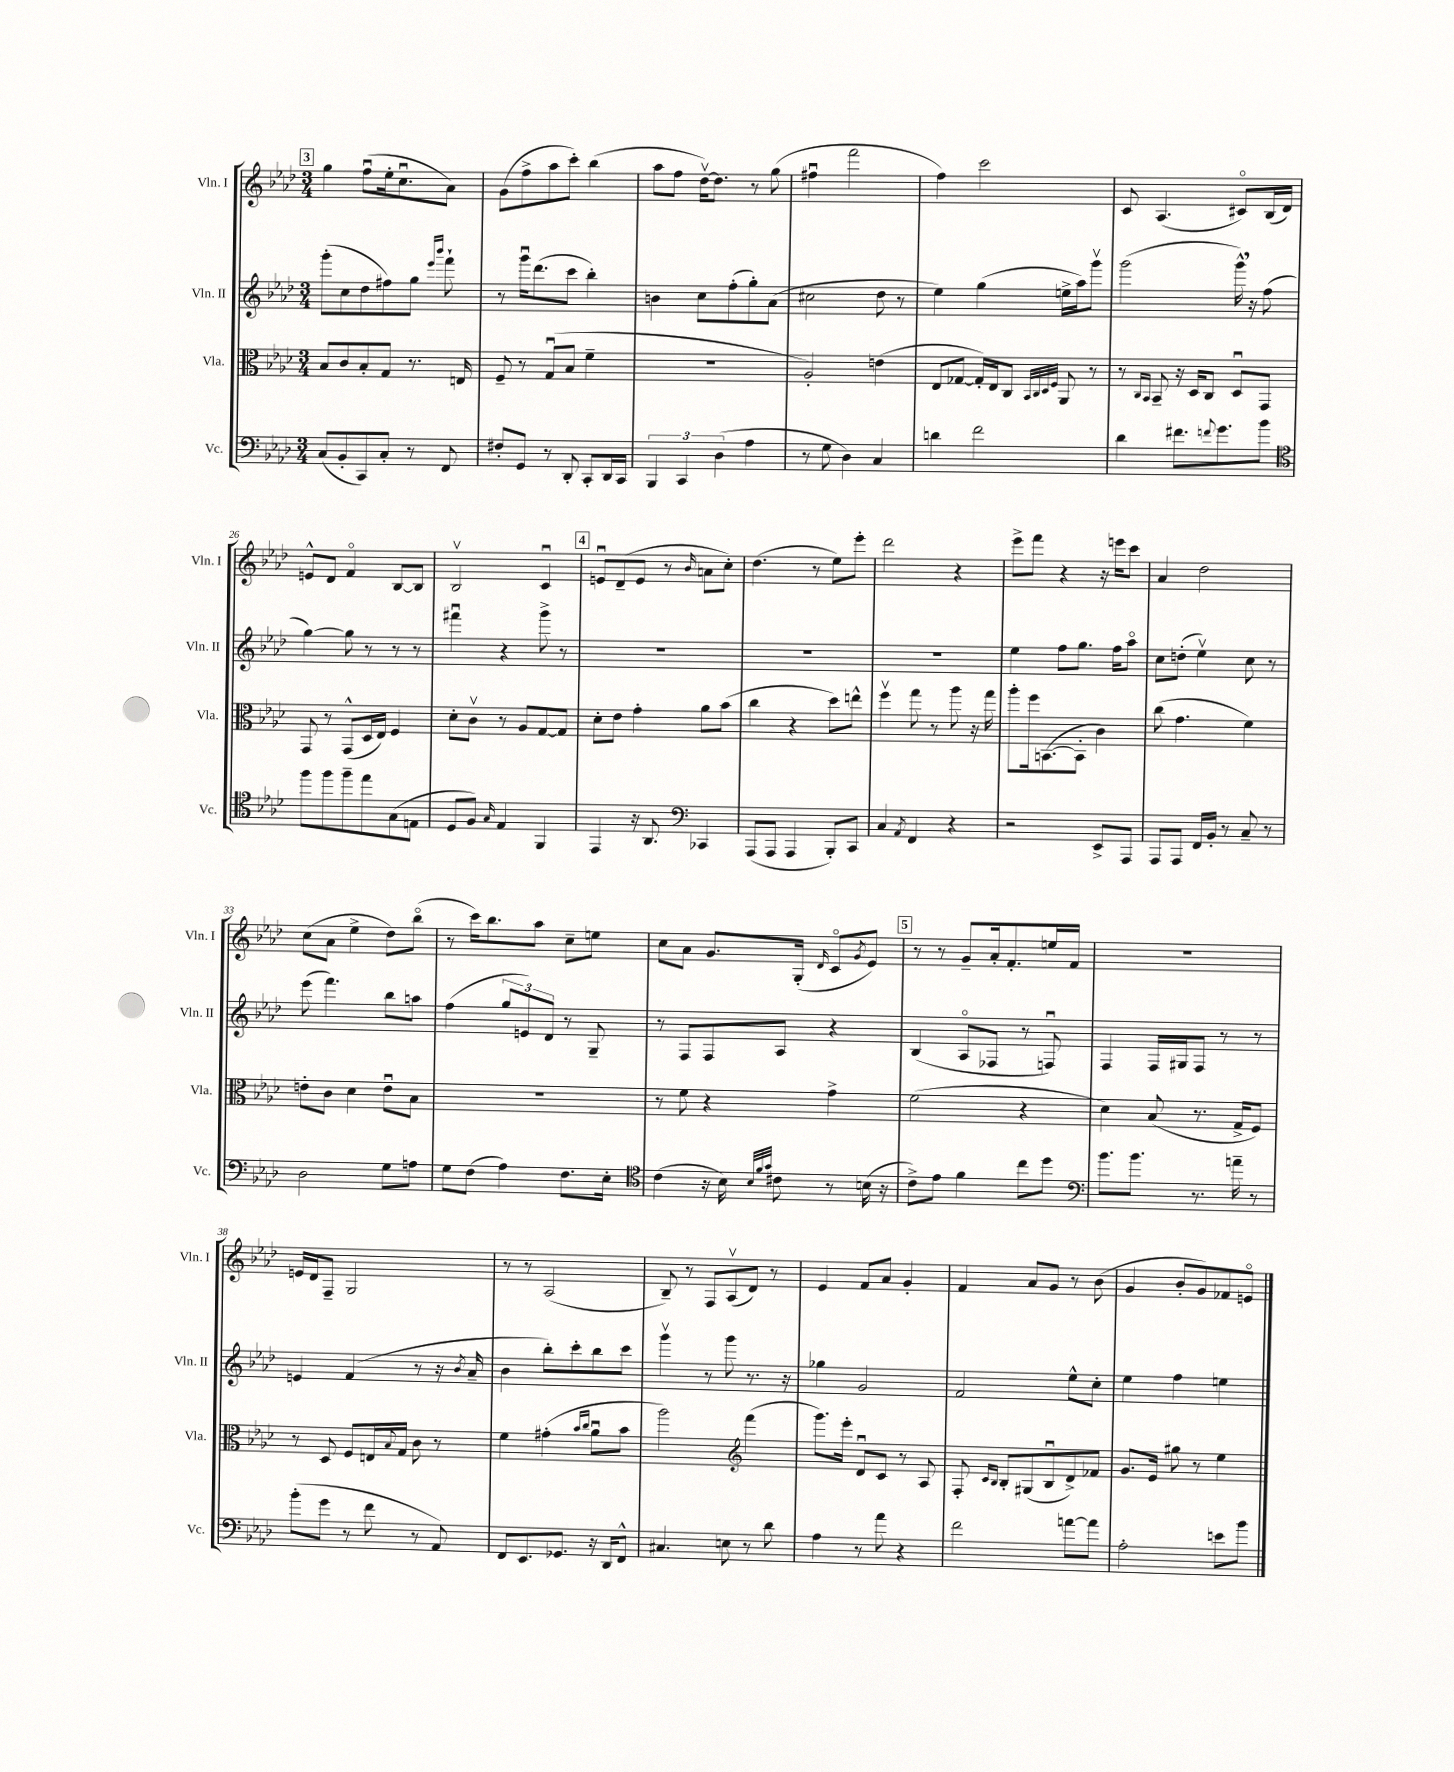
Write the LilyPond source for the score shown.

<<
\new StaffGroup <<
\new Staff = "s0" \with { instrumentName = "Vln. I" shortInstrumentName = "Vln. I" } {
    \clef treble \key aes \major \numericTimeSignature \time 3/4
    \mark \markup { \box "3" } g''4 f''8\downbow( ees''16-. c''8.\downbow aes'8) |
    g'8( f''8-> aes''8 c'''8-.) bes''4( |
    aes''8 f''8 des''16~\upbow) des''8. r8 g''8( |
    fis''4\downbow f'''2 |
    f''4) c'''2 |
    c'8 aes4.( cis'8\flageolet) bes16( des'16) |
    e'8-^ des'8 f'4\flageolet bes8~ bes8 |
    bes2\upbow c'4\downbow |
    \mark \markup { \box "4" } e'8\downbow des'8--( e'8 r8 \grace { bes'16 } a'8 c''8-.) |
    des''4.( r8 ees''8) ees'''8-. |
    des'''2 r4 |
    ees'''8-> f'''8 r4 r16 e'''16 c'''8 |
    aes'4 des''2 |
    c''8( aes'8 ees''4-> des''8) bes''8\flageolet( |
    r8 c'''16) bes''8. aes''8 c''8-- e''8 |
    c''8 aes'8 g'8. g16-.( \grace { des'16 } c'8\flageolet \acciaccatura { g'8 } ees'8) |
    \mark \markup { \box "5" } r8 r8 g'8-- aes'16-. f'8.-. e''16 f'16 |
    R2. |
    e'16 des'16 f8-- g2 |
    r8 r8 aes2( |
    bes8--) r8 f8 aes8\upbow( des'8) r8 |
    ees'4 f'8 aes'8 g'4-. |
    f'4 aes'8 g'8 r8 bes'8( |
    g'4 bes'8-. g'8) fes'8 e'8\flageolet \bar "|." |
}
\new Staff = "s1" \with { instrumentName = "Vln. II" shortInstrumentName = "Vln. II" } {
    \clef treble \key aes \major \numericTimeSignature \time 3/4
    \mark \markup { \box "3" } g'''8-.( c''8 des''8 fis''8) g''8 \grace { ees'''16 bes'''16 } f'''8-! |
    r8 g'''16\downbow des'''8.( c'''8 bes''4-.) |
    b'4 c''8 f''8-.( g''8-.) aes'8( |
    cis''2 des''8 r8 |
    ees''4) g''4( e''16-> aes''16) g'''8\upbow |
    g'''2( g'''16-^) \breathe r16 f''8( |
    g''4~) g''8 r8 r8 r8 |
    fis'''4\downbow r4 g'''8-> r8 |
    \mark \markup { \box "4" } R2. |
    R2. |
    R2. |
    ees''4 f''8 g''8. f''16 aes''8\flageolet |
    c''8 d''8-.( ees''4\upbow) c''8 r8 |
    ees'''8( f'''4.) bes''8 a''8 |
    f''4( \tuplet 3/2 { g''8 e'8) des'8 } r8 g8-- |
    r8 f8 f8 aes8 r4 |
    \mark \markup { \box "5" } bes4( aes8\flageolet fes8 r8 f8\downbow) |
    f4 f16 gis16 f8 r8 r8 |
    e'4 f'4( r8 r16 \acciaccatura { bes'8 } aes'16-- |
    bes'4 bes''8-.) c'''8-. bes''8 c'''8 |
    g'''4\upbow r8 g'''8 r8. r16 |
    ges''4 g'2 |
    f'2 ees''8-^ c''8-. |
    ees''4 f''4 e''4 \bar "|." |
}
\new Staff = "s2" \with { instrumentName = "Vla." shortInstrumentName = "Vla." } {
    \clef alto \key aes \major \numericTimeSignature \time 3/4
    \mark \markup { \box "3" } bes8 c'8 bes8-. g8 r8. e16 |
    f8-- r8 g8\downbow( bes8 f'4-- |
    R2. |
    aes2-.) e'4( |
    ees8 ges8~ ges16-.) ees16 c8 \grace { bes,32 c32 des32 f32 } aes,8 r8 |
    r8 \grace { c16 bes,16 } bes,8-- r16 des16 c8 des8\downbow g,8 |
    g,8 r8 g,8-^( des16 ees16) f4 |
    des'8-. c'8\upbow r8 aes8 g8~ g8 |
    \mark \markup { \box "4" } des'8-. ees'8 g'4-. aes'8 bes'8( |
    c''4 r4 des''8) e''8-^ |
    f''4\upbow g''8 r8 aes''8 r16 g''16 |
    aes''8-. f''16 b,8.~( b,8-. c'4) |
    c''8( g'4. f'4) |
    e'8-. c'8 des'4 e'8\downbow bes8 |
    R2. |
    r8 f'8 r4 g'4-> |
    \mark \markup { \box "5" } f'2( r4 |
    des'4) bes8( r8. g16-> f8) |
    r8 des8 f8 e16 \appoggiatura { bes8 } g16 c'8 r8 |
    f'4 gis'4-.( \grace { bes'16 c''16 } aes'8\downbow bes'8 |
    aes''2) \clef treble f'''4( |
    g'''8.) ees'''16-. des'8\downbow c'8 r8 aes8 |
    f8-. \grace { c'16 bes16 } bes8-. gis8( bes8\downbow des'8->) fes'8 |
    g'8. ees'16 gis''8 r8 ees''4 \bar "|." |
}
\new Staff = "s3" \with { instrumentName = "Vc." shortInstrumentName = "Vc." } {
    \clef bass \key aes \major \numericTimeSignature \time 3/4
    \mark \markup { \box "3" } c8( bes,8-. c,8) c8-. r8 f,8 |
    fis8-. g,8 r8 des,8-. c,8-. des,16 c,16 |
    \tuplet 3/2 { bes,,4 c,4 des4( } aes4 |
    r8 g8 des4) c4 |
    d'4 f'2 |
    des'4 fis'8. \appoggiatura { f'8 } g'8. bes'8 |
    \clef tenor f''8 f''8 f''8-- ees''8 g8( e8 |
    des8 f8) \grace { g16 } ees4 f,4 |
    \mark \markup { \box "4" } ees,4 r16 aes,8. \clef bass ces,4 |
    aes,,8( aes,,8 aes,,4 bes,,8-.) c,8 |
    c4 \acciaccatura { aes,8 } f,4 r4 |
    r2 ees,8-> aes,,8 |
    aes,,8 aes,,8 f,16 bes,16-. r8 c8-- r8 |
    des2 g8 a8 |
    g8 f8( aes4) f8. ees16-. |
    \clef tenor c'4( r16 bes16) \grace { bes32 f'32 g'32 } cis'8 r8 b16( r16 |
    \mark \markup { \box "5" } c'8->) ees'8 f'4 c''8 des''8 |
    \clef bass bes'8. bes'8. r8. a'16-- r8 |
    bes'8-.( g'8 r8 f'8 r8 aes,8) |
    f,8 ees,8. ges,8. r16 des,16 f,8-^ |
    cis4. e8 r8 des'8 |
    aes4 r8 aes'8 r4 |
    f'2 a'8~ a'8 |
    aes2-. e'8 bes'8 \bar "|." |
}
>>
>>
\layout { \context { \Score currentBarNumber = #20 } }
